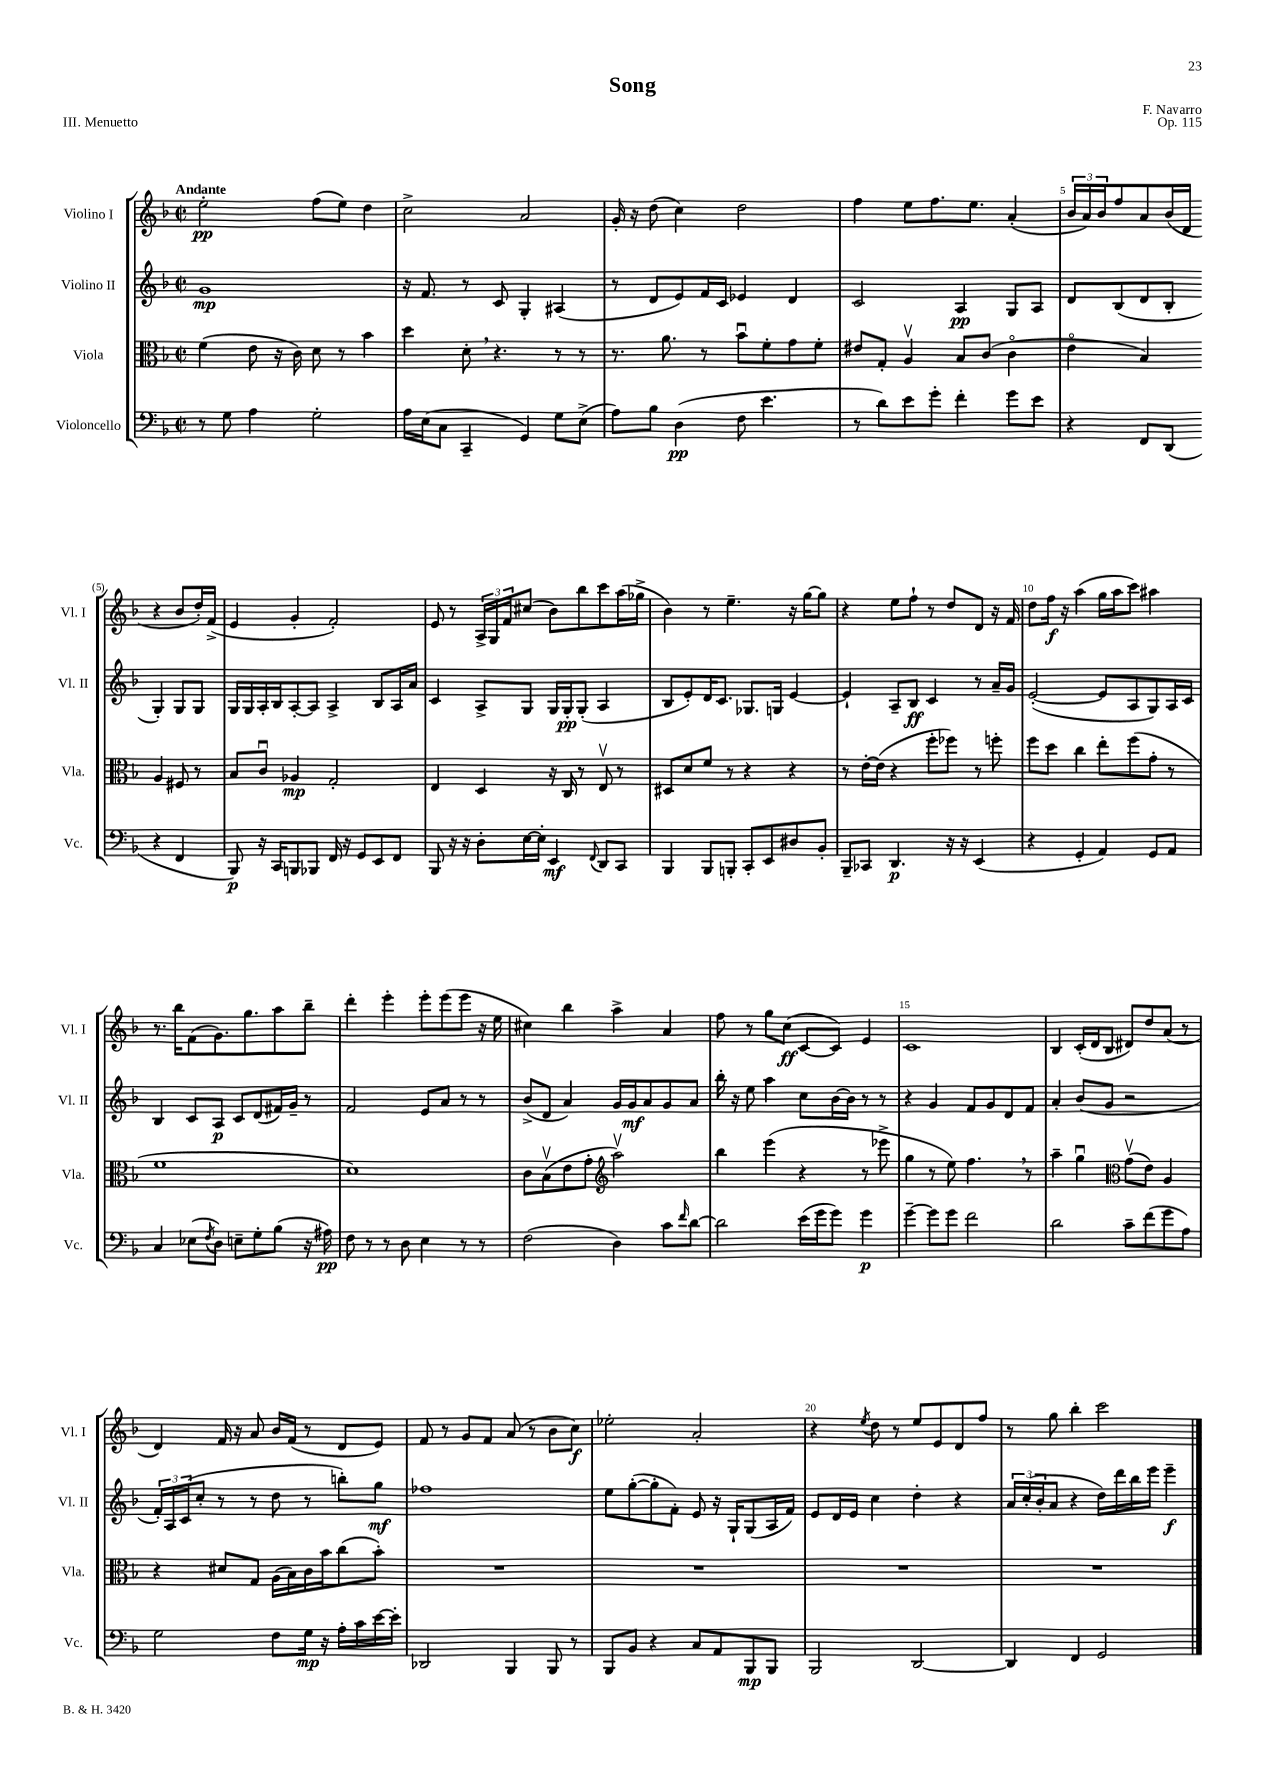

**kern	**kern	**kern	**kern
*staff4	*staff3	*staff2	*staff1
*clefF4	*clefC3	*clefG2	*clefG2
*k[b-]	*k[b-]	*k[b-]	*k[b-]
*M2/2	*M2/2	*M2/2	*M2/2
*met(c|)	*met(c|)	*met(c|)	*met(c|)
8r	(4f	1g	2ee'
8G	.	.	.
4A	8e	.	.
.	16r	.	.
.	16c)	.	.
2G'	8d	.	(8ff
.	8r	.	8ee)
.	4b-	.	4dd
=	=	=	=
16A	4dd	16r	2cc^
(16E	.	8.f	.
8C	.	.	.
4CC~	8d'	8r	.
.	4.r	8c	.
4GG)	.	4G'	2a
8G	8r	(4A#	.
(8E^	8r	.	.
=	=	=	=
8A)	8.r	8r	16g'
.	.	.	16r
8B-	.	8d	(8dd
.	8.a	.	.
(4D	.	8e)	4cc)
.	8r	16f	.
.	.	16c	.
8F	8b-u	4e-	2dd
4.e	8f'	.	.
.	8g	4d	.
.	8f'	.	.
=	=	=	=
8r	8e#	2c	4ff
8d)	8G'	.	.
8e	4Av	.	8ee
8g'	.	.	8.ff
4f'	8B-	4A	.
.	.	.	8.ee
.	(8c	.	.
8g	4co	8G	(4a'
8e	.	8A	.
=	=	=	=
4r	4eo	8d	24b-
.	.	.	24a)
.	.	.	24b-
.	.	(8B-	8ff
8FF	4B-)	8d	8a
(8DD	.	8B-'	(16b-
.	.	.	16d
4r	4A	4G')	4r
4FF	8F#	8G	8b-
.	8r	8G	16dd')
.	.	.	(16f^
=	=	=	=
8BBB-)	8B-	16G	4e
.	.	16G	.
16r	8cu	16A'	.
16CC	.	16B-	.
8BBB	4A-	[8A'	4g'
8BBB-	.	8A]	.
16FF	2G'	4A^	2f')
16r	.	.	.
8GG	.	.	.
8EE	.	8B-	.
8FF	.	16A	.
.	.	16a	.
=	=	=	=
8BBB-	4E	4c	8e
16r	.	.	8r
16r	.	.	.
8D'	4D	8A^	24A^
.	.	.	24G
.	.	.	24f
[16E	.	8G	(8cc#
16E']	.	.	.
4EE	16r	16G	8b-)
.	16C	16G'	.
.	8r	(8G'	8bb-
8qqFF	.	.	.
8DD	8Ev	4A	8ccc
8CC	8r	.	(16aa
.	.	.	16gg-^
=	=	=	=
4BBB-	8D#	8B-	4b-)
.	8d	8e')	.
8BBB-	8f	16d	8r
.	.	8.c	.
8BBB'	8r	.	4.ee~
8CC'	4r	8.G-	.
8EE	.	.	.
.	.	16G	.
8D#	4r	[4e	16r
.	.	.	[16gg
8BB-'	.	.	8gg]
=	=	=	=
8BBB-~	8r	4e`]	4r
8CC-	[16e'	.	.
.	(16e]	.	.
4.DD	4r	8A~	8ee
.	.	8B-	8ff`
.	8ff'	4c	8r
16r	8ff-)	.	8dd
16r	.	.	.
(4EE	8r	8r	8d
.	8ff'	16a~	16r
.	.	16g	16f
=	=	=	=
4r	8ff	([2e'	8dd
.	8dd	.	16ff
.	.	.	16r
4GG'	4cc	.	(4aa
4AA)	8ee'	8e]	16gg
.	.	.	16aa
.	(8ff	8A	8ccc)
8GG	8g'	8G)	4aa#
8AA	8r	16A	.
.	.	16c	.
=	=	=	=
4C	1f	4B-	8.r
.	.	.	16bb-
(8E-	.	8c	(8f
8qF	.	.	.
8D)	.	8A	8.g)
8E~	.	8c	.
.	.	.	8.gg
8G'	.	(8d	.
(8B-	.	16f#)	8aa
.	.	16g~	.
16r	.	8r	8bb-~
16A#)	.	.	.
=	=	=	=
8F	1d)	2f	4ddd'
8r	.	.	.
8r	.	.	4eee'
8D	.	.	.
4E	.	8e	8eee'
.	.	8a	(8eee
8r	.	8r	8eee
8r	.	8r	16r
.	.	.	16ee
=	=	=	=
(2F	8c	(8b-^	4cc#)
.	(8B-v	8d	.
.	8e	4a)	4bb-
.	8g'	.	.
*	*clefG2	*	*
4D)	2aav)	16g	4aa^
.	.	16g	.
.	.	8a	.
8c	.	8g	4a
16qqf	.	.	.
[8d	.	8a	.
=	=	=	=
2d]	4bb-	16bb-'	8ff
.	.	16r	.
.	.	8ee	8r
.	(4eee	4aa	8gg
.	.	.	(8cc
(16e	4r	8cc	[8c
16g	.	.	.
8g)	.	[16b-	8c])
.	.	16b-]	.
4g	8r	8r	4e
.	8eee-^	8r	.
=	=	=	=
[4g~	4gg	4r	1c
8g]	8r	4g	.
8g	8ee)	.	.
2f	4.ff	8f	.
.	.	8g	.
.	.	8d	.
.	8r	8f	.
=	=	=	=
2d	4aa~	4a'	4B-
.	4ggu	(8b-	(16c'
.	.	.	16d
.	.	8g	8B-
*	*clefC3	*	*
8c~	(8gv	2r	8d#)
(8f	8e)	.	8dd
8g	4A	.	(8a
8A)	.	.	8r
=	=	=	=
2G	4r	24f')	4d)
.	.	24A	.
.	.	(24c	.
.	.	8cc'	.
.	8d#	8r	16f
.	.	.	16r
.	8G	8r	8a
8F	(16A	8dd	16b-
.	16B-)	.	(16f
16G	16c	8r	8r
16r	16b-	.	.
16A'	(8cc	8bb')	8d
16c	.	.	.
[16e	8b-')	8gg	8e)
16e']	.	.	.
=	=	=	=
2DD-	1r	1ff-	8f
.	.	.	8r
.	.	.	8g
.	.	.	8f
4BBB-	.	.	(8a
.	.	.	8r
8BBB-	.	.	8b-
8r	.	.	8cc)
=	=	=	=
8BBB-	1r	8ee	2ee-'
8BB-	.	([8gg'	.
4r	.	8gg']	.
.	.	8f')	.
8C	.	8e	2a'
8AA	.	16r	.
.	.	16G`	.
8BBB-	.	(8G	.
8BBB-	.	16A	.
.	.	16f)	.
=	=	=	=
2BBB-	1r	8e	4r
.	.	16d	.
.	.	16e	.
.	.	.	8qee
.	.	4cc	8dd
.	.	.	8r
[2DD	.	4dd'	8ee
.	.	.	8e
.	.	4r	8d
.	.	.	8ff
=	=	=	=
4DD]	1r	24a	8r
.	.	(24cc'	.
.	.	24b-'	.
.	.	8a	8gg
4FF	.	4r	4bb-'
2GG	.	16dd)	2ccc
.	.	16ddd	.
.	.	16bb-	.
.	.	16eee	.
.	.	4eee~	.
==	==	==	==
*-	*-	*-	*-
